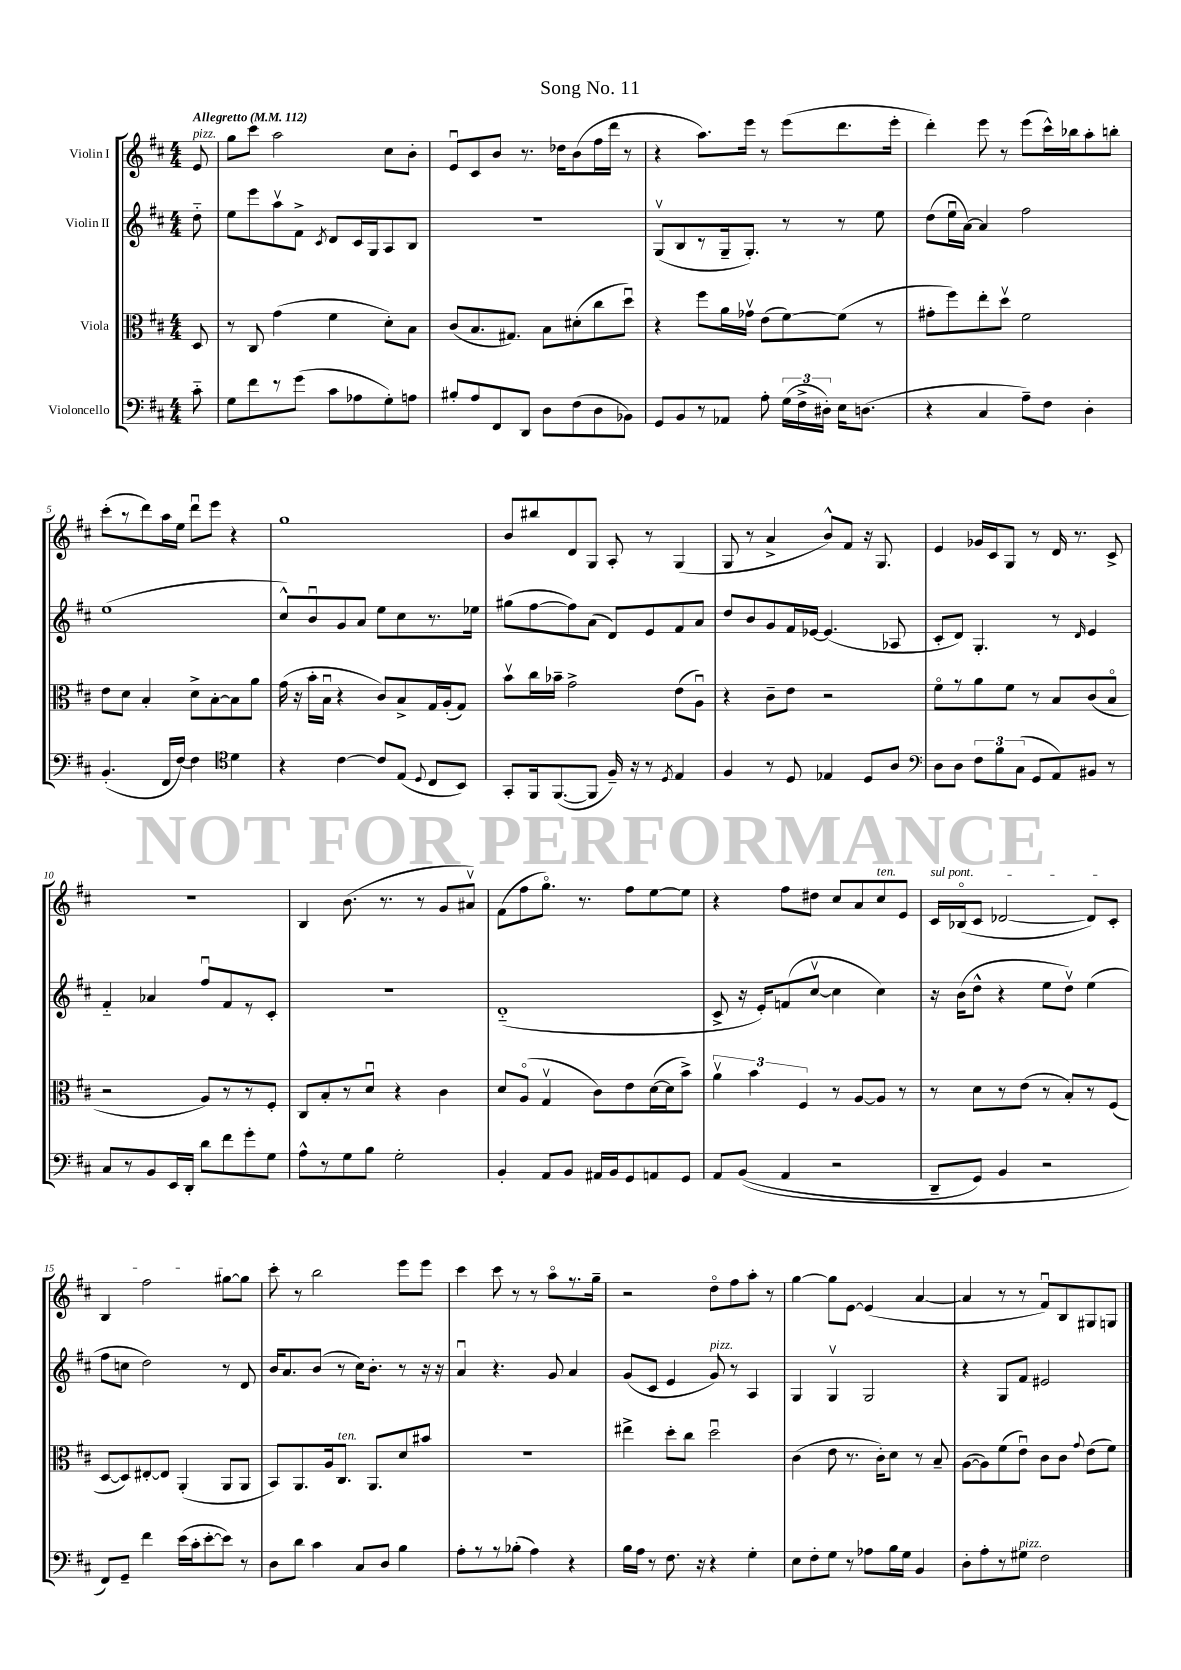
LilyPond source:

\header { title = "Song No. 11" }
<<
\new StaffGroup <<
\new Staff = "s0" \with { instrumentName = "Violin I" } {
    \clef treble \key d \major \numericTimeSignature \time 4/4 \partial 8 \tempo "Allegretto" 4 = 112
    \autoBeamOff e'8^\markup { \italic "pizz." } |
    g''8[ cis'''8] a''2 cis''8[ b'8]-. |
    e'8[\downbow cis'8 b'8] r8. des''16[ b'8( fis''16 d'''16] r8 |
    r4 a''8.[) e'''16] r8 e'''8[( d'''8. e'''16]-. |
    d'''4-.) e'''8 r8 e'''8[( cis'''16-^) bes''16 a''8-. b''8]-. |
    cis'''8[-.( r8 d'''8) a''16 e''16] d'''8[\downbow e'''8] r4 |
    g''1 |
    b'8[ bis''8 d'8 g8] a8-. r8 g4( |
    g8 r8 a'4-> b'8[-^) fis'8] r16 g8. |
    e'4 ges'16[ cis'16 g8] r8 d'16 r8. cis'8-> |
    R1 |
    b4 b'8.( r8. r8 g'8[ ais'8]\upbow) |
    fis'8[( fis''8 g''8.]\flageolet) r8. fis''8[ e''8~ e''8] |
    r4 fis''8[ dis''8] cis''8[ a'8 cis''8^\markup { \italic "ten." } e'8] |
    \once \override TextSpanner.bound-details.left.text = \markup { \italic "sul pont." } cis'16[\startTextSpan bes16\flageolet( cis'8] des'2~ des'8[) cis'8]-. |
    b4 fis''2 gis''8[~ gis''8]\stopTextSpan |
    cis'''8-. r8 b''2 e'''8[ e'''8] |
    cis'''4 cis'''8 r8 r8 a''8[\flageolet r8. g''16]-- |
    r2 d''8[\flageolet fis''8 a''8]-. r8 |
    g''4~ g''8[ e'8]~ e'4( a'4~ |
    a'4 r8 r8 fis'8[\downbow) b8 gis8 g8] \bar "|." |
}
\new Staff = "s1" \with { instrumentName = "Violin II" } {
    \clef treble \key d \major \numericTimeSignature \time 4/4 \partial 8
    \autoBeamOff d''8-_ |
    e''8[ e'''8 a''8\upbow fis'8]-> \acciaccatura { cis'8 } d'8[ cis'16 g16 a8 b8] |
    R1 |
    g8[\upbow( b8 r8 g16-- g8.]-.) r8 r8 e''8 |
    d''8[( e''16\downbow a'16]~) a'4 fis''2 |
    e''1( |
    cis''8[-^) b'8\downbow g'8 a'8] e''8[ cis''8 r8. ees''16] |
    gis''8[( fis''8~ fis''8) a'8]( d'8[) e'8 fis'8 a'8] |
    d''8[ b'8 g'8 fis'16 ees'16]~ ees'4.( aes8 |
    cis'8[-. d'8]) g4.-. r8 \grace { d'16 } e'4 |
    fis'4-_ aes'4 fis''8[\downbow fis'8 r8 cis'8]-. |
    R1 |
    d'1-_( |
    cis'8-> r16 e'16[-.) f'8( cis''8]~\upbow cis''4 cis''4) |
    r16 b'16[( d''8]-^ r4 e''8[ d''8]\upbow) e''4( |
    fis''8[ c''8] d''2) r8 d'8 |
    b'16[ a'8. b'8]( r8 cis''16[) b'8.]-. r8 r16 r16 |
    a'4\downbow r4. g'8 a'4 |
    g'8[( cis'8] e'4 g'8^\markup { \italic "pizz." }) r8 a4 |
    g4 g4\upbow g2 |
    r4 g8[ fis'8] eis'2 \bar "|." |
}
\new Staff = "s2" \with { instrumentName = "Viola" } {
    \clef alto \key d \major \numericTimeSignature \time 4/4 \partial 8
    \autoBeamOff d8 |
    r8 cis8 g'4( fis'4 d'8[-.) b8] |
    cis'8[( b8. gis8.]) b8[ dis'8-.( cis''8 d''8]\downbow) |
    r4 fis''8[ a'16 ges'16]\upbow e'8[( fis'8~) fis'8]( r8 |
    gis'8[-. fis''8) e''8-. d''8]\upbow fis'2 |
    e'8[ d'8] b4-. d'8[-> b8~-. b8 a'8] |
    g'16( r16 b'16[-. b16]\downbow r4 cis'8[) b8-> g16 a16-.( g8]) |
    b'8[\upbow cis''16 bes'16]-- g'2-> e'8[( a8]\downbow) |
    r4 cis'8[-- e'8] r2 |
    fis'8[\flageolet r8 a'8 fis'8] r8 b8[ cis'8( b8]\flageolet |
    r2 a8[) r8 r8 fis8]-. |
    cis8[ b8-. r8 d'8]\downbow r4 cis'4 |
    d'8[ a8]\flageolet( g4\upbow cis'8[) e'8 d'16~( d'16 b'8]->) |
    \tuplet 3/2 { a'4\upbow b'4 fis4 } r8 a8[~ a8] r8 |
    r8 d'8[ r8 e'8]( r8 b8[-.) r8 fis8]( |
    d8[~ d8) eis8~-. eis8] a,4-.( a,8[ a,8] |
    b,8[) a,8. a16 cis8.]^\markup { \italic "ten." } a,8.[ d'8 bis'8] |
    R1 |
    eis''4-> d''8[-. cis''8] d''2\downbow |
    cis'4( e'8 r8. cis'16[-.) d'8] r8 b8-- |
    a8[~( a8) fis'8( e'8]\downbow) cis'8[ cis'8] \appoggiatura { g'8 } e'8[( fis'8]) \bar "|." |
}
\new Staff = "s3" \with { instrumentName = "Violoncello" } {
    \clef bass \key d \major \numericTimeSignature \time 4/4 \partial 8
    \autoBeamOff cis'8-_ |
    g8[ fis'8 r8 g'8]( cis'8[ aes8 g8-.) a8] |
    bis8[-. a8 fis,8 d,8] d8[ fis8( d8 bes,8]) |
    g,8[ b,8 r8 aes,8] a8-. \tuplet 3/2 { g16[( fis16-> dis16]-.) } e16[ d8.]( |
    r4 cis4 a8[--) fis8] d4-. |
    b,4.-.( fis,16[ fis16]~) fis4 \clef tenor d'4 |
    r4 cis'4~ cis'8[ e8]( \appoggiatura { d8 } cis8[ b,8]) |
    g,8[-. fis,16 fis,8.~( fis,8] fis16--) r16 r8 \acciaccatura { d8 } e4 |
    fis4 r8 d8 ees4 d8[ a8] |
    \clef bass d8[ d8] \tuplet 3/2 { fis8[ b8 cis8]( } g,8[ a,8) bis,8] r8 |
    cis8[ r8 b,8 e,16 d,16]-. d'8[ fis'8 g'8-. g8] |
    a8[-^ r8 g8 b8] g2-. |
    b,4-. a,8[ b,8] ais,16[ b,16 g,8 a,8 g,8] |
    a,8[ b,8](\( a,4 r2 |
    d,8[-- g,8]) b,4 r2 |
    fis,8[\) g,8]-- fis'4 e'16[( cis'16-. e'8~-. e'8]) r8 |
    d8[ d'8] cis'4 cis8[ d8] b4 |
    a8[-. r8 r8 bes8]-.( a4) r4 |
    b16[ a16] r8 fis8. r16 r4 g4-. |
    e8[ fis8-. g8] r8 aes8[ b16 g16] b,4 |
    d8[-. a8-. r8 gis8]^\markup { \italic "pizz." } fis2 \bar "|." |
}
>>
>>
